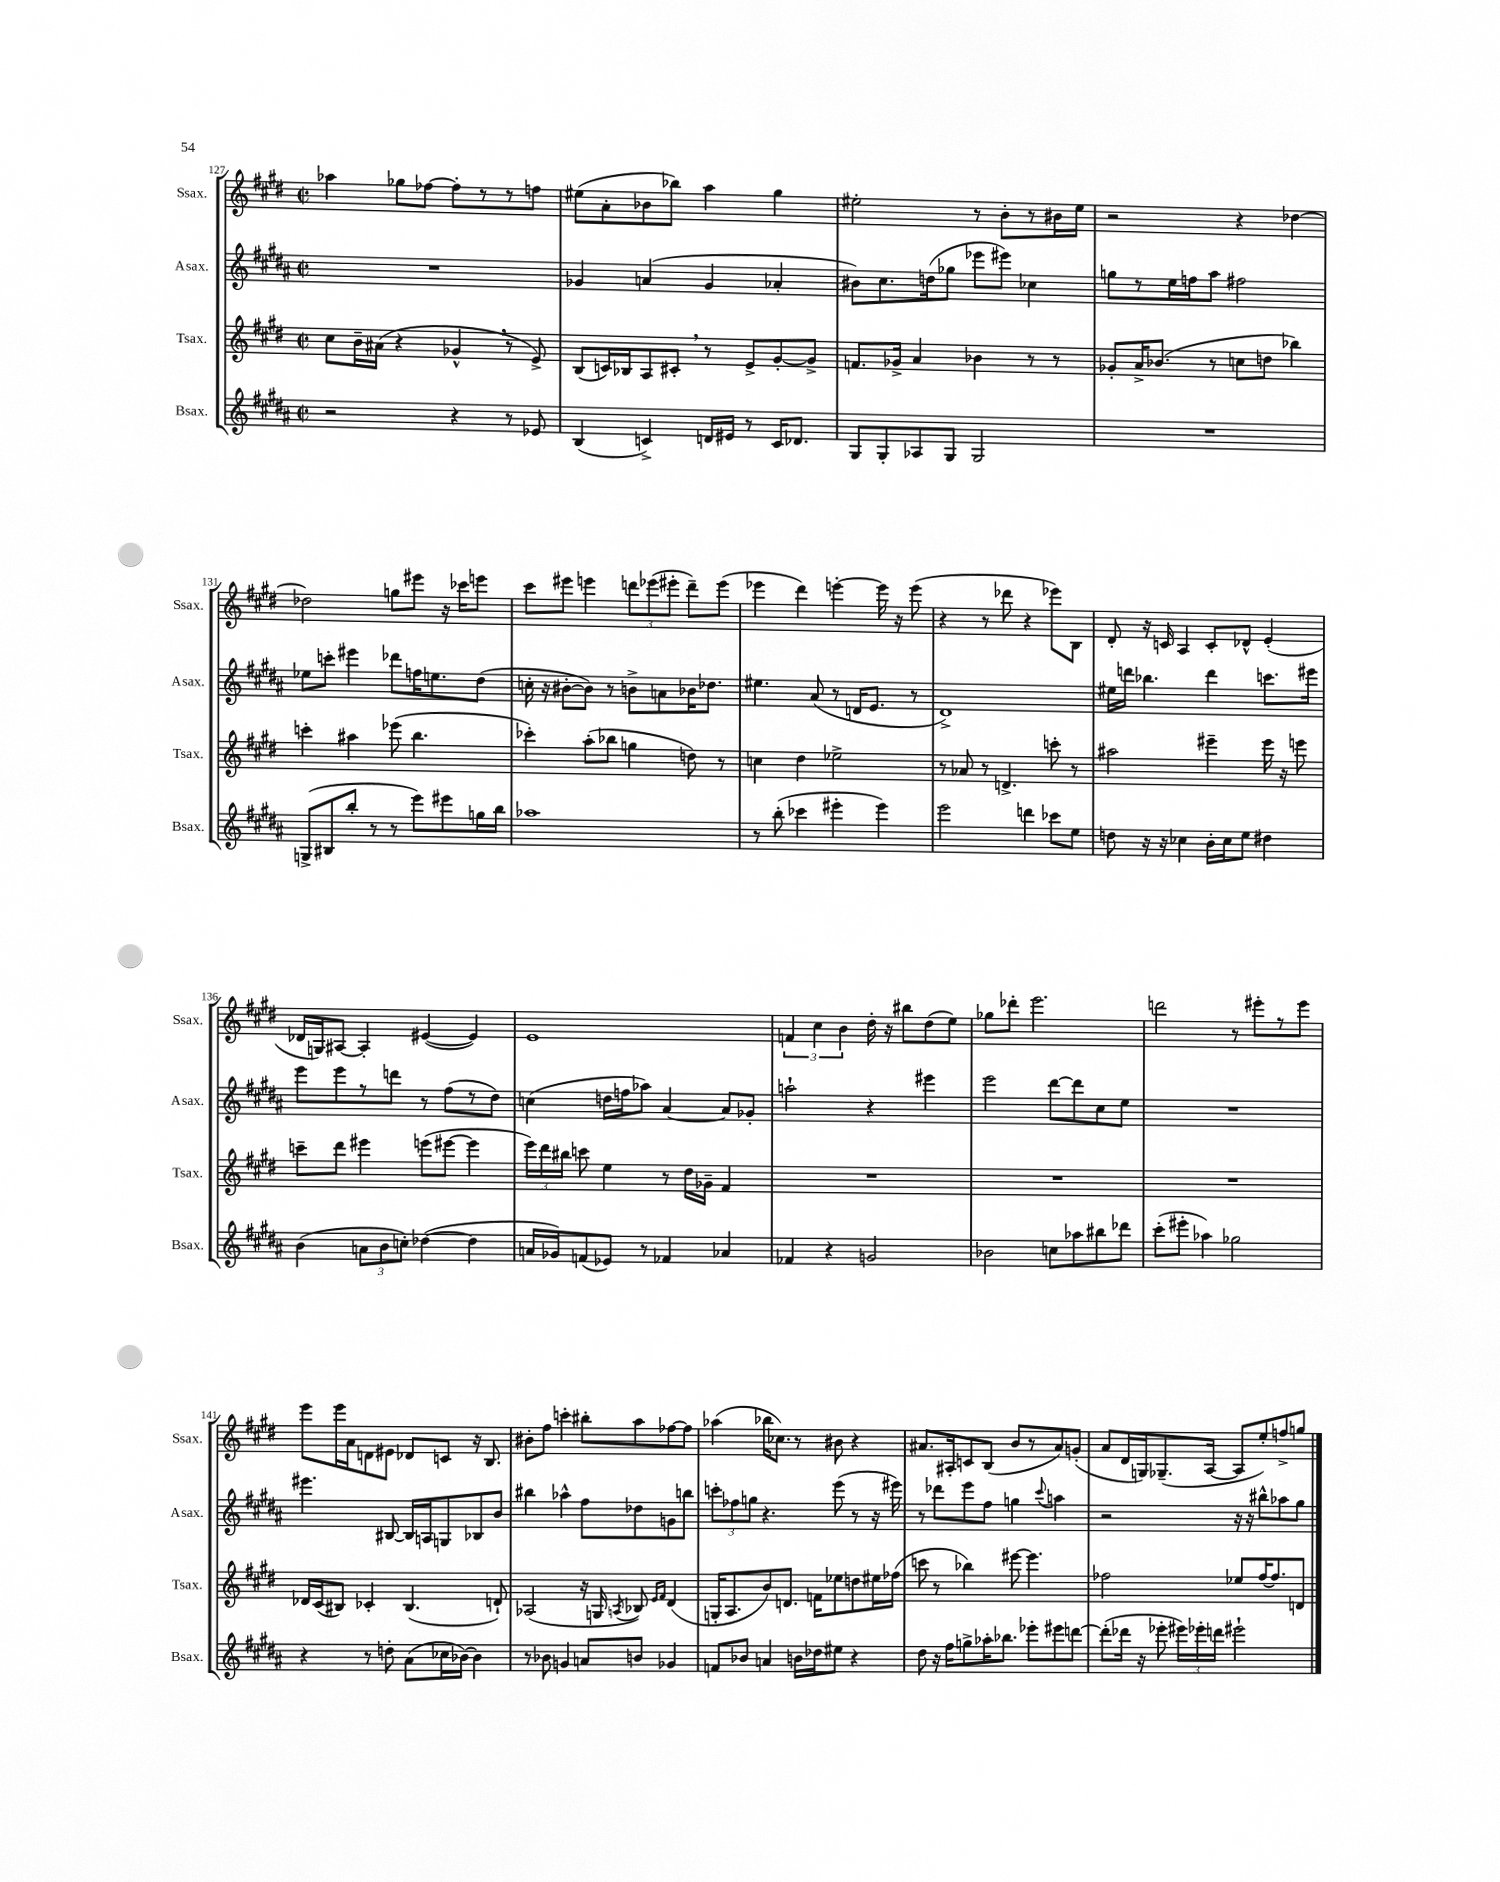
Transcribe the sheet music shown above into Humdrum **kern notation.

**kern	**kern	**kern	**kern
*staff4	*staff3	*staff2	*staff1
*clefG2	*clefG2	*clefG2	*clefG2
*k[f#c#g#d#a#]	*k[f#c#g#d#]	*k[f#c#g#d#a#]	*k[f#c#g#d#]
*M2/2	*M2/2	*M2/2	*M2/2
*met(c|)	*met(c|)	*met(c|)	*met(c|)
2r	8cc#\L	1r	4aa-\
.	16b~\L	.	.
.	(16a#\JJ	.	.
.	4r	.	8gg-\L
.	.	.	[8ff-\J
4r	4g-^^/	.	8ff-'\]L
.	.	.	8r
8r	8r	.	8r
8e-/	8e^/)	.	8ff\J
=	=	=	=
(4B/	(8B/L	4g-/	(8ee#\L
.	16c/L)	.	8a'\
.	16B-/J	.	.
4c^/)	8A/	(4a/	8b-\
.	8c#'/J	.	8bb-\J)
16d/LL	8r	4g-/	4aa\
16e#/JJ	.	.	.
8r	8e^/L	.	.
16c/LK	[8g#'/	4a-'/	4gg#\
8.d-/J	.	.	.
.	8g#^/]J	.	.
=	=	=	=
8G#/L	8.f/L	8b#\L)	2ee#'\
8G#'/	.	8.cc#\	.
.	16g-^/Jk	.	.
8A-/	4a/	.	.
.	.	(16dd\k	.
8G#/J	.	8gg-\J	.
2G#/	4b-\	8eee-\L	8r
.	.	8eee#\J)	8b'\L
.	8r	4cc-\	8r
.	8r	.	16b#\L
.	.	.	16ee#\JJ
=	=	=	=
1r	8g-'/L	8gg\L	2r
.	16a^/K	8r	.
.	(8.b-/J	.	.
.	.	16ee\L	.
.	.	16ff\J	.
.	8r	8aa#\J	.
.	8cc\L	2ff#\	4r
.	8dd\J	.	.
.	4bb-\)	.	[4dd-\
=	=	=	=
(8G^/L	4ccc'\	8ee-\L	2dd-\]
8B#/	.	8ccc'\J	.
8bb'/J	4aa#\	4eee#\	.
8r	.	.	.
8r	(8eee-\	8ddd-\L	8gg\L
8eee\L)	4.bb\	16ff\K	8eee#\J
.	.	8.ee\	.
8eee#\	.	.	16r
.	.	.	16ccc-\LK
16gg\L	.	(8dd#\J	8eee\J
16bb\JJ	.	.	.
=	=	=	=
1aa-	4ccc-'\)	16cc'\	8ccc#\L
.	.	16r	.
.	.	[8b#'\L	8eee#\J
.	(8aa'\L	8b#\]J)	4eee\
.	8bb-\J	8r	.
.	4gg\	8b^\L	12ddd\L
.	.	.	(12eee-\
.	.	8a\	.
.	.	.	12eee#'\J
.	8dd\)	16b-\K	8ddd~\L)
.	.	8.dd-\J	.
.	8r	.	(8eee#\J
=	=	=	=
8r	4cc\	4.ee#\	4eee-\
(8bb'\	.	.	.
4ccc-\	4dd#\	.	4ddd#\)
.	.	(8a#/	.
4eee#'\	2ee-^\	8r	[4eee'\
.	.	16d/LK	.
.	.	8.e/J	.
4eee#\)	.	.	16eee\]
.	.	.	16r
.	.	8r	(8eee\
=	=	=	=
2eee\	8r	1d#^)	4r
.	8a-/	.	.
.	8r	.	8r
.	4.d^/	.	8ddd-\
4ddd\	.	.	4r
8ccc-\L	8ccc'\	.	8eee-\L)
8ee\J	8r	.	8B\J
=	=	=	=
8dd\	2aa#\	16ee#\LL	8d#'/
.	.	16ddd\JJ	.
16r	.	4.bb-\	16r
16r	.	.	16c/
4cc-\	.	.	4A/
16b'\LL	4eee#~\	4ddd\	8c'/L
16cc-\J	.	.	.
8ee\J	.	.	8d-^^/J
4dd#\	16eee#\	8.ccc\L	(4e'/
.	16r	.	.
.	8eee\	.	.
.	.	16eee#\Jk	.
=	=	=	=
(4b\	8ccc~\L	8eee\L	16d-/LL
.	.	.	16G/J)
.	8ddd#\J	8eee\	[8A#/J
12a\L	4eee#\	8r	4A#'/]
12b\	.	.	.
.	.	8ddd\J	.
12cc'\J)	.	.	.
([4dd-\	(8eee\L	8r	([4e#/
.	[8eee#\J	(8ff#\L	.
4dd-\]	4eee#\]	8r	4e#/])
.	.	8dd#\J)	.
=	=	=	=
16a/LL	24eee\LL)	(4cc\	1e
.	24ddd#\	.	.
16g-/J)	.	.	.
.	24bb#\JJ	.	.
(8f/	8ccc\	.	.
8e-/J)	4ee\	16dd\LL	.
.	.	16ff\J	.
8r	.	8aa-\J)	.
4f-/	8r	[4a#/	.
.	16dd#\LL	.	.
.	16g-~\JJ	.	.
4a-/	4f#/	8a#/]L	.
.	.	8g-'/J	.
=	=	=	=
4f-/	1r	2aa`\	6f/
.	.	.	6cc#\
4r	.	.	.
.	.	.	6b\
2g/	.	4r	16dd#'\
.	.	.	16r
.	.	.	8bb#\L
.	.	4eee#\	(8dd#\
.	.	.	8ee\J)
=	=	=	=
2b-\	1r	2eee\	8gg-\L
.	.	.	8ddd-'\J
.	.	.	2.eee\
8cc\L	.	[8ddd#\L	.
8aa-\	.	8ddd#\]	.
8bb#\	.	8cc#\	.
8ddd-\J	.	8ee\J	.
=	=	=	=
(8ccc#'\L	1r	1r	2ddd\
8eee#'\J	.	.	.
4aa-\)	.	.	.
2gg-\	.	.	8r
.	.	.	8eee#'\L
.	.	.	8r
.	.	.	8eee#\J
=	=	=	=
4r	16d-/LL	4.eee#\	8eee\L
.	(16c#/J	.	.
.	8B#/J)	.	16eee\L
.	.	.	16a\J
8r	4c-'/	.	8d\
8dd'\	.	[8B#/	8e#\J
(8a#\L	(4.B#/	16B#/]LL	8d-/L
.	.	16A/J	.
16cc-\L	.	8G/	8c/J
[16b-\JJ)	.	.	.
4b-\]	.	8B-/	16r
.	.	.	8.B/
.	8d`/)	8b/J	.
=	=	=	=
8r	(2A-/	4bb#\	8b#'\L
8b-\	.	.	8ff#\J
4g/	.	4aa-^^\	4ccc'\
8a/L	16r	8ff#\L	8bb#'\L
.	16G/	.	.
.	8qA/	.	.
8b/J	8B-/)	8dd-\	8aa\
.	16qqe/LL	.	.
.	16qqf#/JJ	.	.
4g-/	(4d#/	8g\	[8ff-\
.	.	8bb\J	8ff-\]J
=	=	=	=
8f/L	16G'/LK	12ccc'\L	(4aa-\
.	8.A/	.	.
.	.	12ff-\	.
8b-/J	.	.	.
.	.	12gg\J	.
4a/	8b/)	4.r	16bb-\LK
.	.	.	8.cc-\J)
.	8.d/J	.	.
16b\LL	.	.	8r
16dd-\J	16f\LK	.	.
8ee#\J	8ee-\	(8eee\	8b#\
4r	8dd\	8r	4r
.	16ee#\L	16r	.
.	(16ff-\JJ	16eee#\)	.
=	=	=	=
8dd#\	8ccc\	8r	8.a#/L
16r	8r	8ddd-\L	.
16ff#\LK	.	.	16A#'/k
8gg^\	4bb-\)	8eee\	8c/
16aa-'\K	.	8ff#\J	(8B/J
8.bb-\J	.	.	.
.	[8eee#\	4gg\	8b/L
8eee-'\L	4.eee#\]	.	8r
.	.	8qqccc#/	.
8eee#\	.	4aa\	8a#/)
[8ddd\J	.	.	(8g'/J
=	=	=	=
(8ddd'\]L	2ff-\	2r	8a/L
16ddd-\Jk	.	.	16d#/L
16r	.	.	16G/J)
8eee-'\	.	.	(8.G-~/
24eee#\LL)	.	.	.
24eee-'\	.	.	.
.	.	.	[16A/Jk
24ddd\JJ	.	.	.
2eee#`\	8ee-/L	16r	8A/]L
.	.	16r	.
.	[16ff-/K	8bb#^^\L	8ee'/)
.	8.ff-/]	.	.
.	.	8aa-\	8ff^/
.	8d/J	8gg#\J	8gg/J
==	==	==	==
*-	*-	*-	*-
